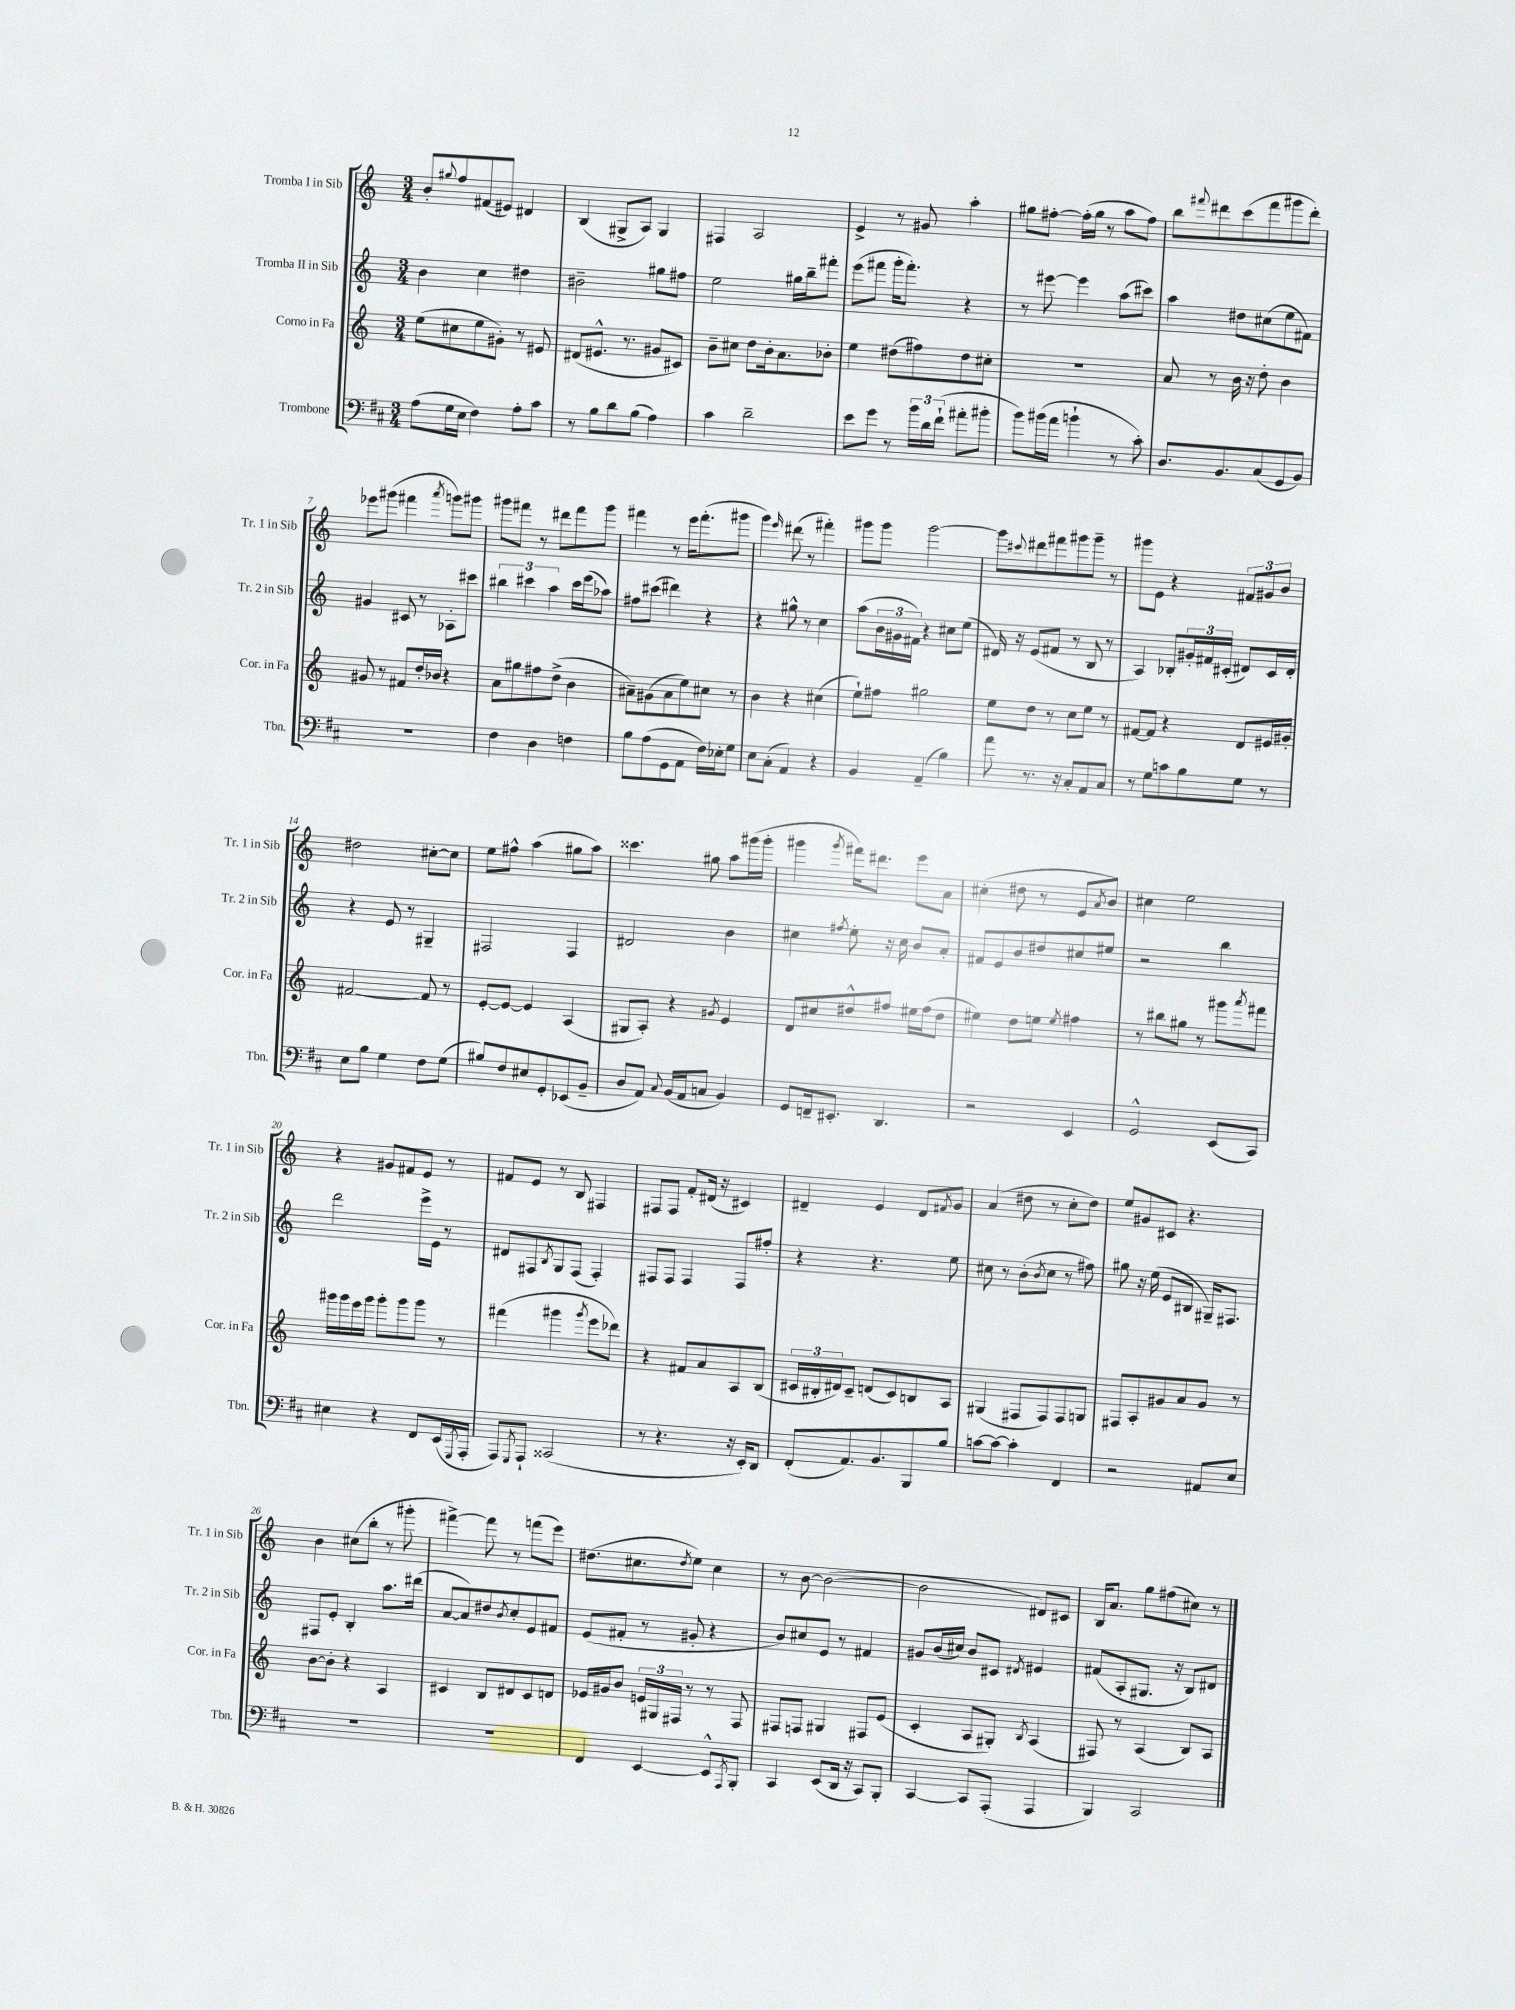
<<
\new StaffGroup <<
\new Staff = "s0" \with { instrumentName = "Tromba I in Sib" shortInstrumentName = "Tr. 1 in Sib" } {
    \clef treble \key c \major \numericTimeSignature \time 3/4
    b'8-. \appoggiatura { gis''8 } f''8 fis'8( eis'8) dis'4 |
    b4( gis8-> a8) gis4 |
    fis4 a2 |
    e'4-> r8 gis'8 a''4-. |
    gis''8 fis''8~-. fis''16-.( gis''16 r8 a''8 fis''8) |
    b''8 \appoggiatura { fis'''8 } dis'''8 c'''8( fis'''8 gis'''8 dis'''8-.) |
    ees'''8 gis'''8( fis'''4 \acciaccatura { a'''8 } g'''8) gis'''8 |
    gis'''8 fis'''8 r8 dis'''8 fis'''8 gis'''8 |
    fis'''4 r8 e'''16 fis'''8.-.( gis'''8 |
    g'''4) \grace { e'''16 } dis'''8( r8 fis'''4-.) |
    gis'''8 gis'''8 gis'''2~ |
    gis'''8 \appoggiatura { cis'''8 } dis'''8 fis'''8 gis'''8 gis'''8-- r8 |
    gis'''8 e'8 r4 \tuplet 3/2 { fis'8 gis'8 b'8 } |
    dis''2 cis''8~-. cis''8 |
    e''8 fis''8-^ a''4( gis''8 a''8) |
    cisis'''4. gis''8 a''8 gis'''16( gis'''16-. |
    gis'''4 \acciaccatura { gis'''8 } fis'''16) dis'''8. e'''8 a'8 |
    cis''4-.( dis''8 r8 e'8 \acciaccatura { a'8 } b'8) |
    cis''4 e''2 |
    r4 gis'8 fis'8 e'8 r8 |
    fis'8 e'8 r8 b8 fis4 |
    fis8 fis8 f'8-. dis'16( r16 cis'4) |
    dis'4-- e'4 dis'8 \acciaccatura { fis'8 } g'8 |
    a'4( dis''8 r8 c''8-. dis''8) |
    e''8 gis'8 cis'8 r4. |
    b'4 cis''8( b''8-. r8 gis'''8-. |
    fis'''4~->) fis'''8 r8 f'''8( e'''8) |
    dis''8.( cis''8. \acciaccatura { dis''8 } e''8) cis''4 |
    r8 b'8~ b'2~( |
    b'2 dis'8) cis'8 |
    b16 a'8. g''8 fis''8( cis''8) r8 \bar "|." |
}
\new Staff = "s1" \with { instrumentName = "Tromba II in Sib" shortInstrumentName = "Tr. 2 in Sib" } {
    \clef treble \key c \major \numericTimeSignature \time 3/4
    b'4 c''4 dis''4 |
    bis'2-- gis''8 fis''8 |
    e''2 gis''16 b''16-- fis'''8-. |
    e'''8( fis'''8 g'''16-. fis'''8.-.) r4 |
    r8 eis'''8~ eis'''4 a''8( cis'''8) |
    a''4 dis''8 cis''8( e''8 fis'8) |
    gis'4 cis'8 r8 aes8-. cis'''8 |
    \tuplet 3/2 { bis''4 cis'''4 a''4 } cis'''16 e'''16( aes''8) |
    fis''8 cis'''8( dis'''4) r4 |
    r4 gis''8-^ r8 c''4 |
    a''8( \tuplet 3/2 { b'16 gis'16 fis'16) } r4 cis''8 e''8( |
    dis'16) r16 e'8( fis'8 r8 b8 r8 |
    a4) bes8-. \tuplet 3/2 { gis'16-. fis'16 cis'16-.( } dis'8) cis'16 dis'16-. |
    r4 e'8 r8 gis4-- |
    fis2 fis4 |
    dis'2 b'4 |
    cis''4 \acciaccatura { fis''8 } e''8-. r16 cis''16 b'8 a'8-. |
    fis'8 e'8 b'8 dis''8 cis''8 eis''8 |
    r2 b''4 |
    d'''2 e'''16-> e'16 r8 |
    dis'8 fis8 \acciaccatura { b8 } g8 fis8( fis4-.) |
    fis8 fis8 fis4 fis8 fis''8-. |
    r4 r4. e''8 |
    cis''8 r8 b'8-.( \acciaccatura { b'8 } cis''8 r8 fis''8) |
    gis''8 r16 e''16( e'8 bis8 gis16--) fis8. |
    fis8 e'8-. b4-. a''8. dis'''16( |
    a'8~ a'8) dis''8 \acciaccatura { b'8 } c''8-. e'8 fis'8 |
    e'8( fis'8-. r8 gis'8-. r4 |
    b'8) cis''8 e'8 r8 fis'4 |
    gis'8 b'16( cis''16) b'8 cis'8 \acciaccatura { dis'8 } eis'4 |
    fis'8( a8-. gis8. r16 b8) dis'8 \bar "|." |
}
\new Staff = "s2" \with { instrumentName = "Corno in Fa" shortInstrumentName = "Cor. in Fa" } {
    \clef treble \key c \major \numericTimeSignature \time 3/4
    e''8( cis''8 e''8 gis'8-.) r8 eis'8 |
    dis'8( eis'8.-^ r8. gis'8 cis'8) |
    b'8-- cis''8 d''8 b'16-. a'8. bes'8-. |
    e''4 dis''8( fis''8) dis''8 cis''8-. |
    R2. |
    a'8 r8 b'16 r16 d''8-. b'4 |
    gis'8 r8 fis'8 d''16-. bes'16 r4 |
    a'8 gis''8 fis''8 d''8->( b'4 |
    ais'8--) gis'8( ais'8 e''8) cis''8 r8 |
    b'4 r4 cis''4( |
    e''8-!) fis''8 gis''2 |
    e''8 d''8 r8 c''8 e''8 r8 |
    fis'8~ fis'8 r4 d'8 eis'16 gis'16-. |
    fis'2~ fis'8 r8 |
    e'8~-. e'8~ e'4 a4( |
    gis8 a8-.) r4 \acciaccatura { gis'8 } e'4 |
    d'8 cis''8 dis''8-^ fis''8 eis''16 fis''16( dis''8 |
    eis''4) d''8 e''8 \acciaccatura { e''8 } fis''4 |
    r8 bis''8 gis''8 r8 gis'''8 \acciaccatura { a'''8 } fis'''8 |
    gis'''16 gis'''16 e'''16 gis'''16 gis'''8-. gis'''8 gis'''8 r8 |
    fis'''4( gis'''4 \acciaccatura { gis'''8 } e'''8 des'''8) |
    r4 fis'8 a'8 a8 b8( |
    \tuplet 3/2 { cis'16 bis16-. dis'16) } cis'8-- d'8( cis'8) b8 a8 |
    gis4( fis8 fis8) fis8 g8 |
    fis8 a8-. gis'8 a'8 gis'8 r8 |
    b'8~ b'8-. r4 a4 |
    cis'4 b8 dis'8 cis'8 d'8 |
    ees'16 gis'16 b'8 \tuplet 3/2 { e'16 gis16 fis16 } r8 r8 fis8 |
    fis8 f8 gis4 fis8 e'8( |
    c'4-. a8 gis8-.) \acciaccatura { b8 } a4( |
    fis8) r8 a4( b8) a8 \bar "|." |
}
\new Staff = "s3" \with { instrumentName = "Trombone" shortInstrumentName = "Tbn." } {
    \clef bass \key d \major \numericTimeSignature \time 3/4
    a8( g16 e16 fis4) a8-. cis'8 |
    r8 b8 d'8 b8( a4) |
    cis'4 d'2-- |
    e'8 g'8 r8 \tuplet 3/2 { b'16 d'16 fis'16-!( } ais'8-. bis'8-. |
    b'8) bis'16( a'16 b'4-! r8 cis'8-.) |
    d8. b,8. cis8( g,8 b,8) |
    R2. |
    fis4 d4 f4 |
    b8 a8( g,8 a,8 fis16) ees16-. g8 |
    e8 cis8-.( a,4) r4 |
    b,4 a,4--( b4) |
    a'8 r8. r16 cis8-. a,8 cis8 |
    r8 g8 c'8 b8 g8 r8 |
    e8 b8 g4 fis8 g8( |
    bis8) fis8 eis8 g,8-. ees,8( b,8-- |
    d8 a,8) \appoggiatura { cis8 } b,16( a,16 c8 b,4) |
    g,8 f,16-- eis,8.-. d,4. |
    r2 e,4 |
    g,2-^ e,8( cis,8) |
    eis4 r4 fis,8 e,16( \acciaccatura { g,,8 } a,,16-. |
    a,,8) \acciaccatura { g,,8 } a,,8-! cisis,2( |
    r8 r4. r16 e,16-.) d,8 |
    fis,8-.( a,8.) b,8. b,,8 b8 |
    c'8~ c'8~ c'4-. fis,4 |
    r2 ais,8 e8 |
    R2. |
    R2. |
    fis,4 e,4~ e,8-^ \acciaccatura { a,,8 } b,,8-. |
    cis,4 e,8( d,16 r16 cis,8) b,,8-. |
    cis,4~ cis,8 a,,8-.( a,,4 |
    b,,4) cis,2 \bar "|." |
}
>>
>>
